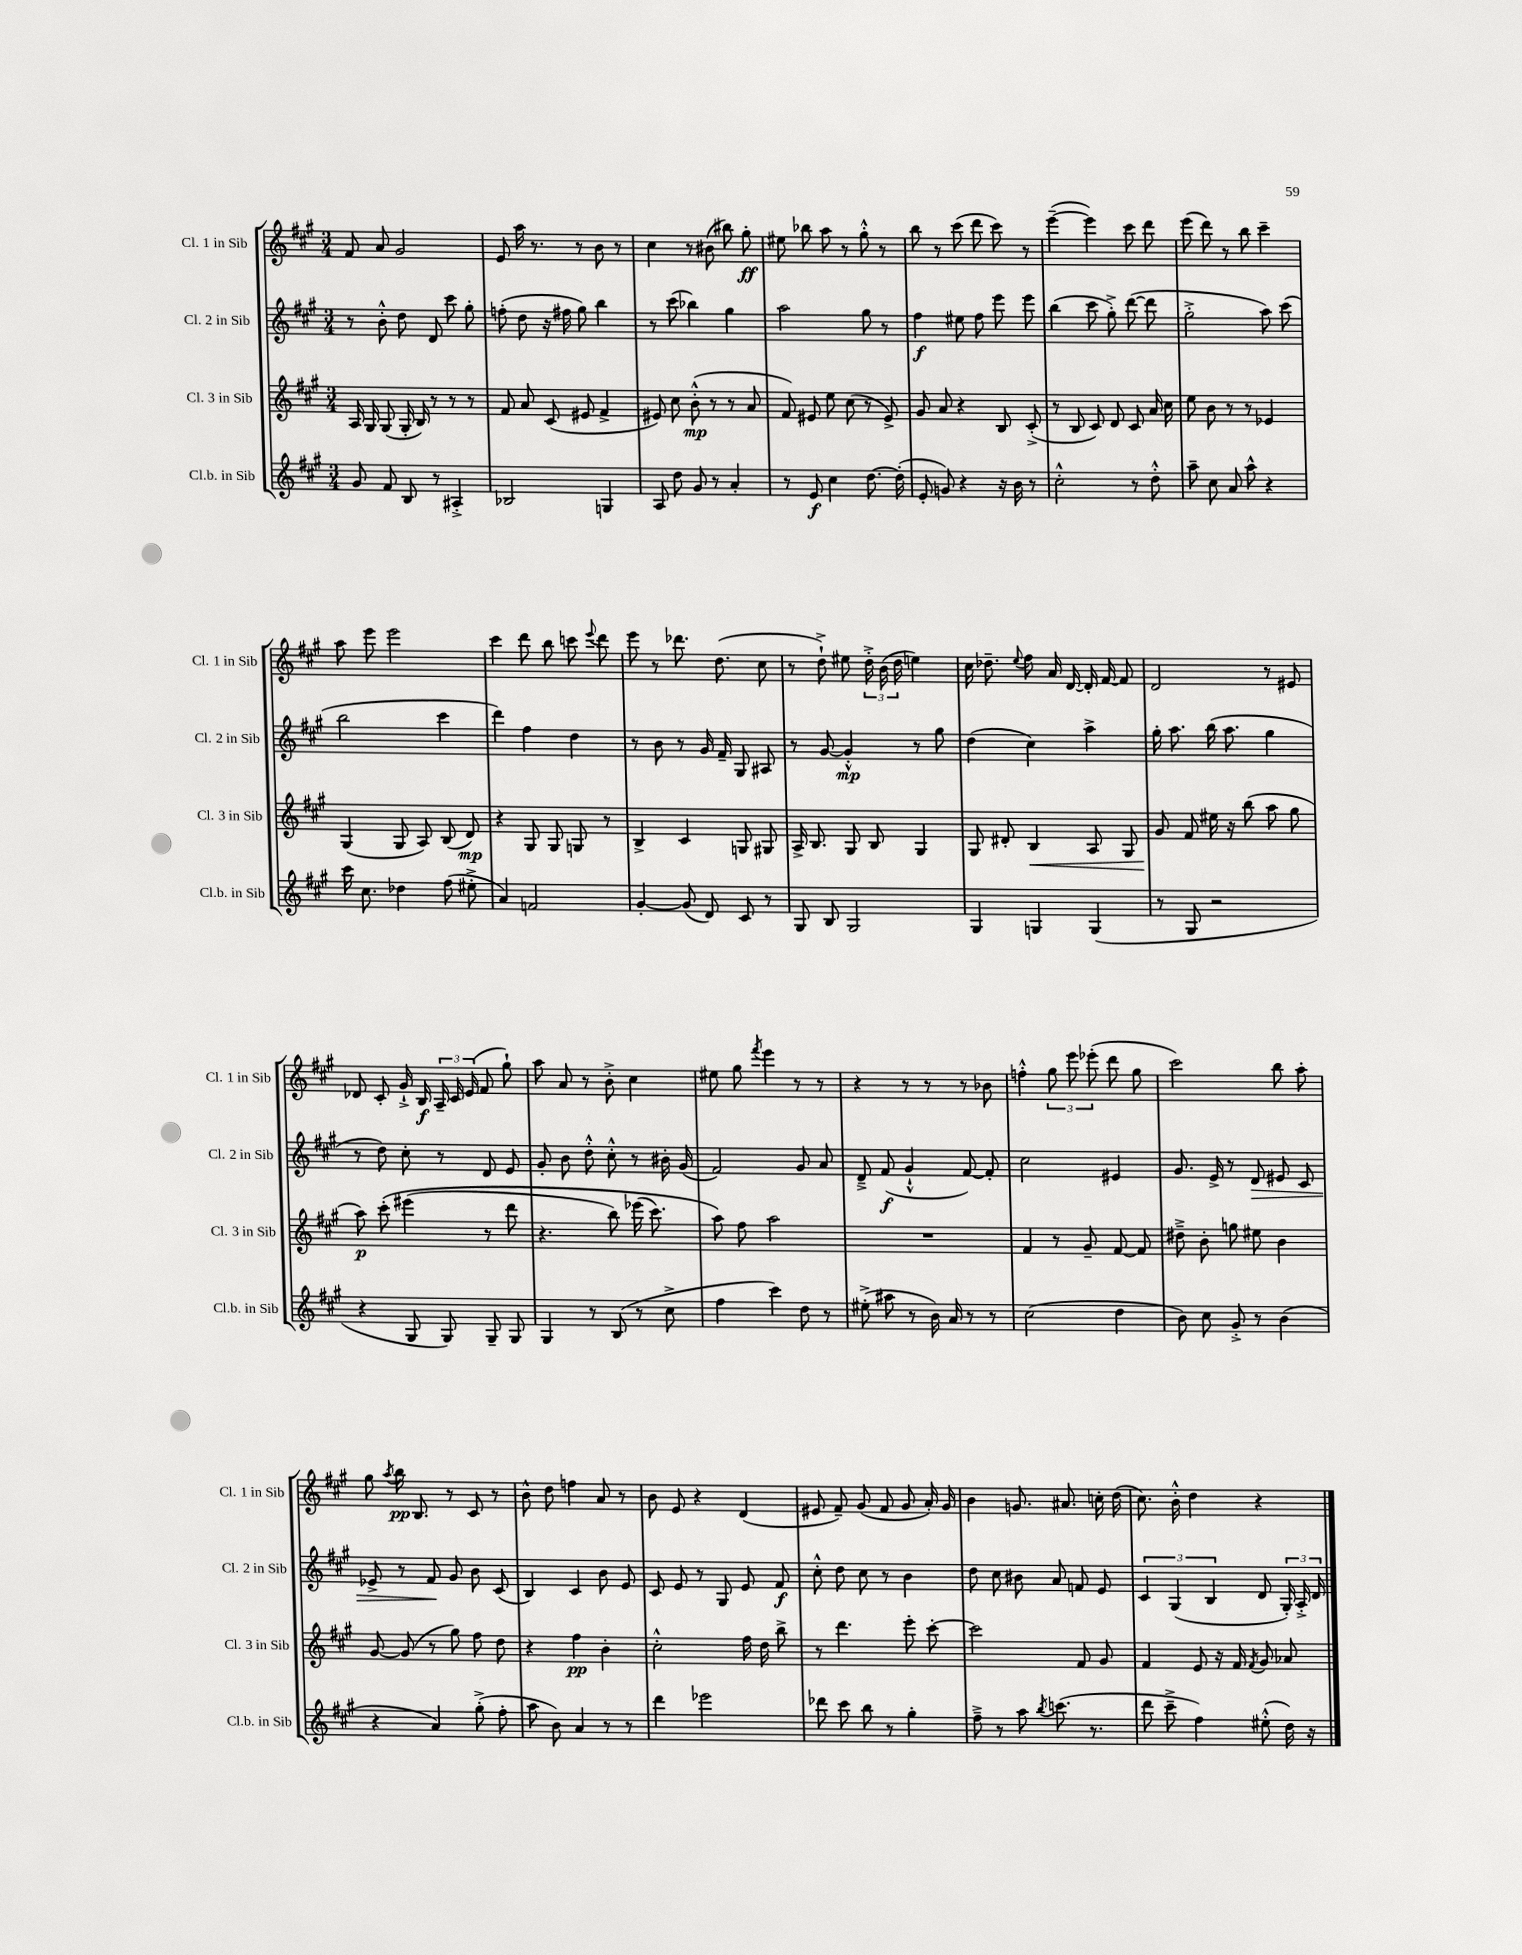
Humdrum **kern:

**kern	**dynam	**kern	**dynam	**kern	**dynam	**kern	**dynam
*part4	*part4	*part3	*part3	*part2	*part2	*part1	*part1
*staff4	*staff4	*staff3	*staff3	*staff2	*staff2	*staff1	*staff1
*I"Cl.b. in Sib	*	*I"Cl. 3 in Sib	*	*I"Cl. 2 in Sib	*	*I"Cl. 1 in Sib	*
*I'Cl.b. in Sib	*	*I'Cl. 3 in Sib	*	*I'Cl. 2 in Sib	*	*I'Cl. 1 in Sib	*
*clefG2	*	*clefG2	*	*clefG2	*	*clefG2	*
*k[f#c#g#]	*	*k[f#c#g#]	*	*k[f#c#g#]	*	*k[f#c#g#]	*
*M3/4	*	*M3/4	*	*M3/4	*	*M3/4	*
=40	=40	=40	=40	=40	=40	=40	=40
8g#/	.	16A/	.	8r	.	8f#/	.
.	.	16G#/	.	.	.	.	.
8f#/	.	(8G#/	.	8b'^^\	.	8a/	.
8B/	.	16G#'/	.	8dd\	.	2g#/	.
.	.	16B/)	.	.	.	.	.
8r	.	8r	.	8d/	.	.	.
4A#X'^/	.	8r	.	8ccc#\	.	.	.
.	.	8r	.	8gg#'\	.	.	.
=41	=41	=41	=41	=41	=41	=41	=41
2B-X/	.	8f#/	.	(8ffn'\	.	8e/	.
.	.	8a/	.	8dd\	.	16aa\	.
.	.	.	.	.	.	8.r	.
.	.	(8c#/	.	16r	.	.	.
.	.	.	.	16ff#X\	.	.	.
.	.	8e#X/	.	8gg#\)	.	8r	.
4Gn/	.	4f#^/	.	4bb\	.	8b\	.
.	.	.	.	.	.	8r	.
=42	=42	=42	=42	=42	=42	=42	=42
8A/	.	8e#X/)	.	8r	.	4cc#\	.
8dd\	.	8cc#\	.	(8ccc#\	.	.	.
8g#/	.	(8b'^^\	mp	4bb-X\)	.	8r	.
8r	.	8r	.	.	.	(8b#X\	.
4a'/	.	8r	.	4gg#\	.	8bb#X\)	.
.	.	8a/	.	.	.	8gg#'\	ff
=43	=43	=43	=43	=43	=43	=43	=43
8r	.	8f#/)	.	2aa\	.	8ee#X\	.
8e/	f	8e#X/	.	.	.	8bb-X\	.
4cc#\	.	8ee\	.	.	.	8aa\	.
.	.	(8cc#\	.	.	.	8r	.
[8.dd\	.	8r	.	8gg#\	.	8gg#'^^\	.
.	.	8e#^/)	.	8r	.	8r	.
(16dd'\]	.	.	.	.	.	.	.
=44	=44	=44	=44	=44	=44	=44	=44
8e'/	.	8g#/	.	4ff#\	f	8bb\	.
8gn/)	.	8a/	.	.	.	8r	.
4r	.	4r	.	8ee#X\	.	(8ccc#\	.
.	.	.	.	8ff#\	.	8ddd\	.
16r	.	8B/	.	8eee\	.	8ccc#\)	.
16b\	.	.	.	.	.	.	.
8r	.	(8c#'^/	.	8eee\	.	8r	.
=45	=45	=45	=45	=45	=45	=45	=45
2cc#'^^\	.	8r	.	(4bb\	.	([4eee~\	.
.	.	8B/	.	.	.	.	.
.	.	8c#/)	.	8ccc#\	.	4eee\])	.
.	.	8d/	.	8gg#'^\)	.	.	.
8r	.	8c#/	.	([8ddd\	.	8ccc#\	.
8dd'^^\	.	16a/	.	8ddd\]	.	8ddd\	.
.	.	16cc#\	.	.	.	.	.
=46	=46	=46	=46	=46	=46	=46	=46
8aa~\	.	8ee\	.	2gg#'^\	.	(8eee\	.
8cc#\	.	8b\	.	.	.	8ddd\)	.
8a/	.	8r	.	.	.	8r	.
8aa^^\	.	8r	.	.	.	8bb\	.
4r	.	4e-X/	.	8aa\)	.	4ccc#~\	.
.	.	.	.	(8ccc#\	.	.	.
!!LO:LB:g=z
=47	=47	=47	=47	=47	=47	=47	=47
16ccc#\	.	(4G#/	.	2bb\	.	8aa\	.
8.cc#\	.	.	.	.	.	.	.
.	.	.	.	.	.	8eee\	.
4dd-X\	.	8G#/	.	.	.	2eee\	.
.	.	8A/)	.	.	.	.	.
(8ff#\	.	(8B/	.	4ccc#\	.	.	.
8ee#X'^\	.	8d/)	mp	.	.	.	.
=48	=48	=48	=48	=48	=48	=48	=48
4a/)	.	4r	.	4ddd\)	.	4ccc#\	.
2fn/	.	8G#/	.	4ff#\	.	8ddd\	.
.	.	8G#/	.	.	.	8bb\	.
.	.	8Gn/	.	4dd\	.	8cccn\	.
.	.	.	.	.	.	8qqeee/	.
.	.	8r	.	.	.	8ddd\	.
=49	=49	=49	=49	=49	=49	=49	=49
[4g#'/	.	4B^/	.	8r	.	8eee\	.
.	.	.	.	8b\	.	8r	.
(8g#/]	.	4c#/	.	8r	.	8.ddd-X\	.
8d/)	.	.	.	16g#/	.	.	.
.	.	.	.	16f#~/	.	(8.dd\	.
8c#/	.	8Gn/	.	8G#/	.	.	.
8r	.	8G#X/	.	8A#X/	.	8cc#\	.
=50	=50	=50	=50	=50	=50	=50	=50
8G#/	.	16A^/	.	8r	.	8r	.
.	.	8.B/	.	.	.	.	.
8B/	.	.	.	[8g#/	.	8dd`^\)	.
2G#/	.	8G#/	.	4g#'^^/]	mp	8ee#X\	.
.	.	8B/	.	.	.	24dd'^\	.
.	.	.	.	.	.	(24b\	.
.	.	.	.	.	.	24dd\	.
.	.	4G#/	.	8r	.	4een\)	.
.	.	.	.	8gg#\	.	.	.
=51	=51	=51	=51	=51	=51	=51	=51
4G#/	.	8G#/	.	(4dd\	.	16cc#\	.
.	.	.	.	.	.	8.dd-X~\	.
.	.	8d#X'/	.	.	.	.	.
.	.	.	.	.	.	8qqee/	.
!	!	!	!LO:HP:b	!	!	!	!
4Gn/	.	4B/	<	4cc#\)	.	8ff#\	.
.	.	.	.	.	.	16a/	.
.	.	.	.	.	.	[16d/	.
(4G/	.	8A/	.	4aa^\	.	16d'/]	.
.	.	.	.	.	.	[16f#/	.
.	.	8G#/	.	.	.	8f#/]	.
=52	=52	=52	=52	=52	=52	=52	=52
8r	.	8g#/	.	16gg#'\	.	2d/	.
.	.	.	.	8.aa\	.	.	.
8G#/	.	8f#/	[	.	.	.	.
2r	.	16ee#X\	.	(16bb\	.	.	.
.	.	16r	.	8.aa\	.	.	.
.	.	(8bb\	.	.	.	.	.
.	.	8aa\	.	4gg#\	.	8r	.
.	.	8gg#\	.	.	.	8e#X/	.
!!LO:LB:g=z
=53	=53	=53	=53	=53	=53	=53	=53
4r	.	8aa\)	p	8r	.	8d-X/	.
.	.	(8ccc#'\	.	8dd\)	.	8c#'/	.
8G#/	.	(4eee#X\	.	8cc#'\	.	16g#`^/	.
.	.	.	.	.	.	16B/	f
8G#/)	.	.	.	8r	.	24A~/	.
.	.	.	.	.	.	24c#/	.
.	.	.	.	.	.	(24e/	.
8G#~/	.	8r	.	8d/	.	8f#/	.
8G#/	.	8ddd\	.	8e/	.	8gg#`\)	.
=54	=54	=54	=54	=54	=54	=54	=54
4G#/	.	4.r	.	8g#'/	.	8aa\	.
.	.	.	.	8b\	.	8a/	.
8r	.	.	.	8dd'^^\	.	8r	.
(8B/	.	8bb\)	.	8cc#'^^\	.	8b'^\	.
8r	.	(16eee-X\	.	8r	.	4cc#\	.
.	.	8.ccc#\)	.	.	.	.	.
8cc#^\	.	.	.	16b#X'\	.	.	.
.	.	.	.	(16g#/	.	.	.
=55	=55	=55	=55	=55	=55	=55	=55
4ff#\	.	8aa\)	.	2f#/)	.	8ee#X\	.
.	.	8ff#\	.	.	.	8gg#\	.
.	.	.	.	.	.	8qfff#/	.
4ccc#\)	.	2aa\	.	.	.	4eee\	.
8dd\	.	.	.	8g#/	.	8r	.
8r	.	.	.	8a/	.	8r	.
=56	=56	=56	=56	=56	=56	=56	=56
(8ee#X'^\	.	2.r	.	8d~^/	.	4r	.
8aa#X\	.	.	.	(8f#/	f	.	.
8r	.	.	.	4g#`^^/	.	8r	.
16b\)	.	.	.	.	.	8r	.
16a/	.	.	.	.	.	.	.
8r	.	.	.	[8f#/)	.	8r	.
8r	.	.	.	8f#'/]	.	8b-X\	.
=57	=57	=57	=57	=57	=57	=57	=57
(2cc#\	.	4f#/	.	2cc#\	.	4ffn'^^\	.
.	.	8r	.	.	.	12gg#\	.
.	.	.	.	.	.	12eee\	.
.	.	8g#~/	.	.	.	.	.
.	.	.	.	.	.	(12eee-X'\	.
4dd\	.	[8f#/	.	4e#X/	.	8ddd\	.
.	.	8f#/]	.	.	.	8gg#\	.
=58	=58	=58	=58	=58	=58	=58	=58
8b\)	.	8dd#X~^\	.	8.g#/	.	2ccc#\)	.
8cc#\	.	8b'\	.	.	.	.	.
.	.	.	.	16e^/	.	.	.
8g#'^/	.	8ggn\	.	8r	.	.	.
!	!	!	!	!	!LO:HP:b	!	!
8r	.	8ee#X\	.	8d/	>	.	.
(4b\	.	4b\	.	8e#X/	.	8bb\	.
.	.	.	.	8c#/	.	8aa'\	.
!!LO:LB:g=z
=59	=59	=59	=59	=59	=59	=59	=59
4r	.	[8g#/	.	8e-X^/	.	8gg#\	.
.	.	.	.	.	.	8qaa/	.
.	.	(8g#/]	.	8r	.	16bb\	pp
.	.	.	.	.	.	8.B/	.
4a/)	.	8r	.	8f#/	.	.	.
.	.	8gg#\)	.	8g#/	]	8r	.
(8gg#'^\	.	8ff#\	.	8b\	.	8c#/	.
8ff#'\	.	8dd\	.	(8c#/	.	8r	.
=60	=60	=60	=60	=60	=60	=60	=60
8aa\	.	4r	.	4B/)	.	8b^^\	.
8b\)	.	.	.	.	.	8dd\	.
4a/	.	4ff#\	pp	4c#/	.	4ffn\	.
8r	.	4b'\	.	8b\	.	8a/	.
8r	.	.	.	8e/	.	8r	.
=61	=61	=61	=61	=61	=61	=61	=61
4ddd\	.	2cc#'^^\	.	8c#/	.	8b\	.
.	.	.	.	8e/	.	8e/	.
2eee-X\	.	.	.	8r	.	4r	.
.	.	.	.	8G#/	.	.	.
.	.	16ff#\	.	8e/	.	(4d/	.
.	.	16dd\	.	.	.	.	.
.	.	8bb^\	.	8f#/	f	.	.
=62	=62	=62	=62	=62	=62	=62	=62
8ddd-X\	.	8r	.	8cc#'^^\	.	8e#X/	.
8ccc#\	.	4.ddd\	.	8dd\	.	8f#~/)	.
8bb\	.	.	.	8cc#\	.	(8g#/	.
8r	.	.	.	8r	.	8f#/	.
4gg#'\	.	8eee'\	.	4b\	.	8g#/	.
.	.	[8ccc#'\	.	.	.	16a'/)	.
.	.	.	.	.	.	16g#/	.
=63	=63	=63	=63	=63	=63	=63	=63
8ff#~^\	.	2ccc#\]	.	8dd\	.	4b\	.
8r	.	.	.	8cc#\	.	.	.
8aa\	.	.	.	8b#X\	.	8.gn/	.
8qbb/	.	.	.	.	.	.	.
(8.cccn\	.	.	.	8a/	.	.	.
.	.	.	.	.	.	8.a#X/	.
.	.	8f#/	.	8fn/	.	.	.
8.r	.	.	.	.	.	.	.
.	.	8g#/	.	8e/	.	16ccn'\	.
.	.	.	.	.	.	(16dd\	.
=64	=64	=64	=64	=64	=64	=64	=64
8ddd\	.	4f#/	.	6c#/	.	8.cc#\)	.
8ccc#~^\	.	.	.	.	.	.	.
.	.	.	.	(6G#/	.	.	.
.	.	.	.	.	.	16b'^^\	.
4ff#\)	.	8e/	.	.	.	4dd\	.
.	.	.	.	6B/	.	.	.
.	.	16r	.	.	.	.	.
.	.	16f#/	.	.	.	.	.
.	.	8qf#/	.	.	.	.	.
(8ee#X'^^\	.	8g#/	.	8d/	.	4r	.
16dd\)	.	8a-X/	.	24G#'/)	.	.	.
.	.	.	.	24A'^/	.	.	.
16r	.	.	.	.	.	.	.
.	.	.	.	24d/	.	.	.
==	==	==	==	==	==	==	==
*-	*-	*-	*-	*-	*-	*-	*-
